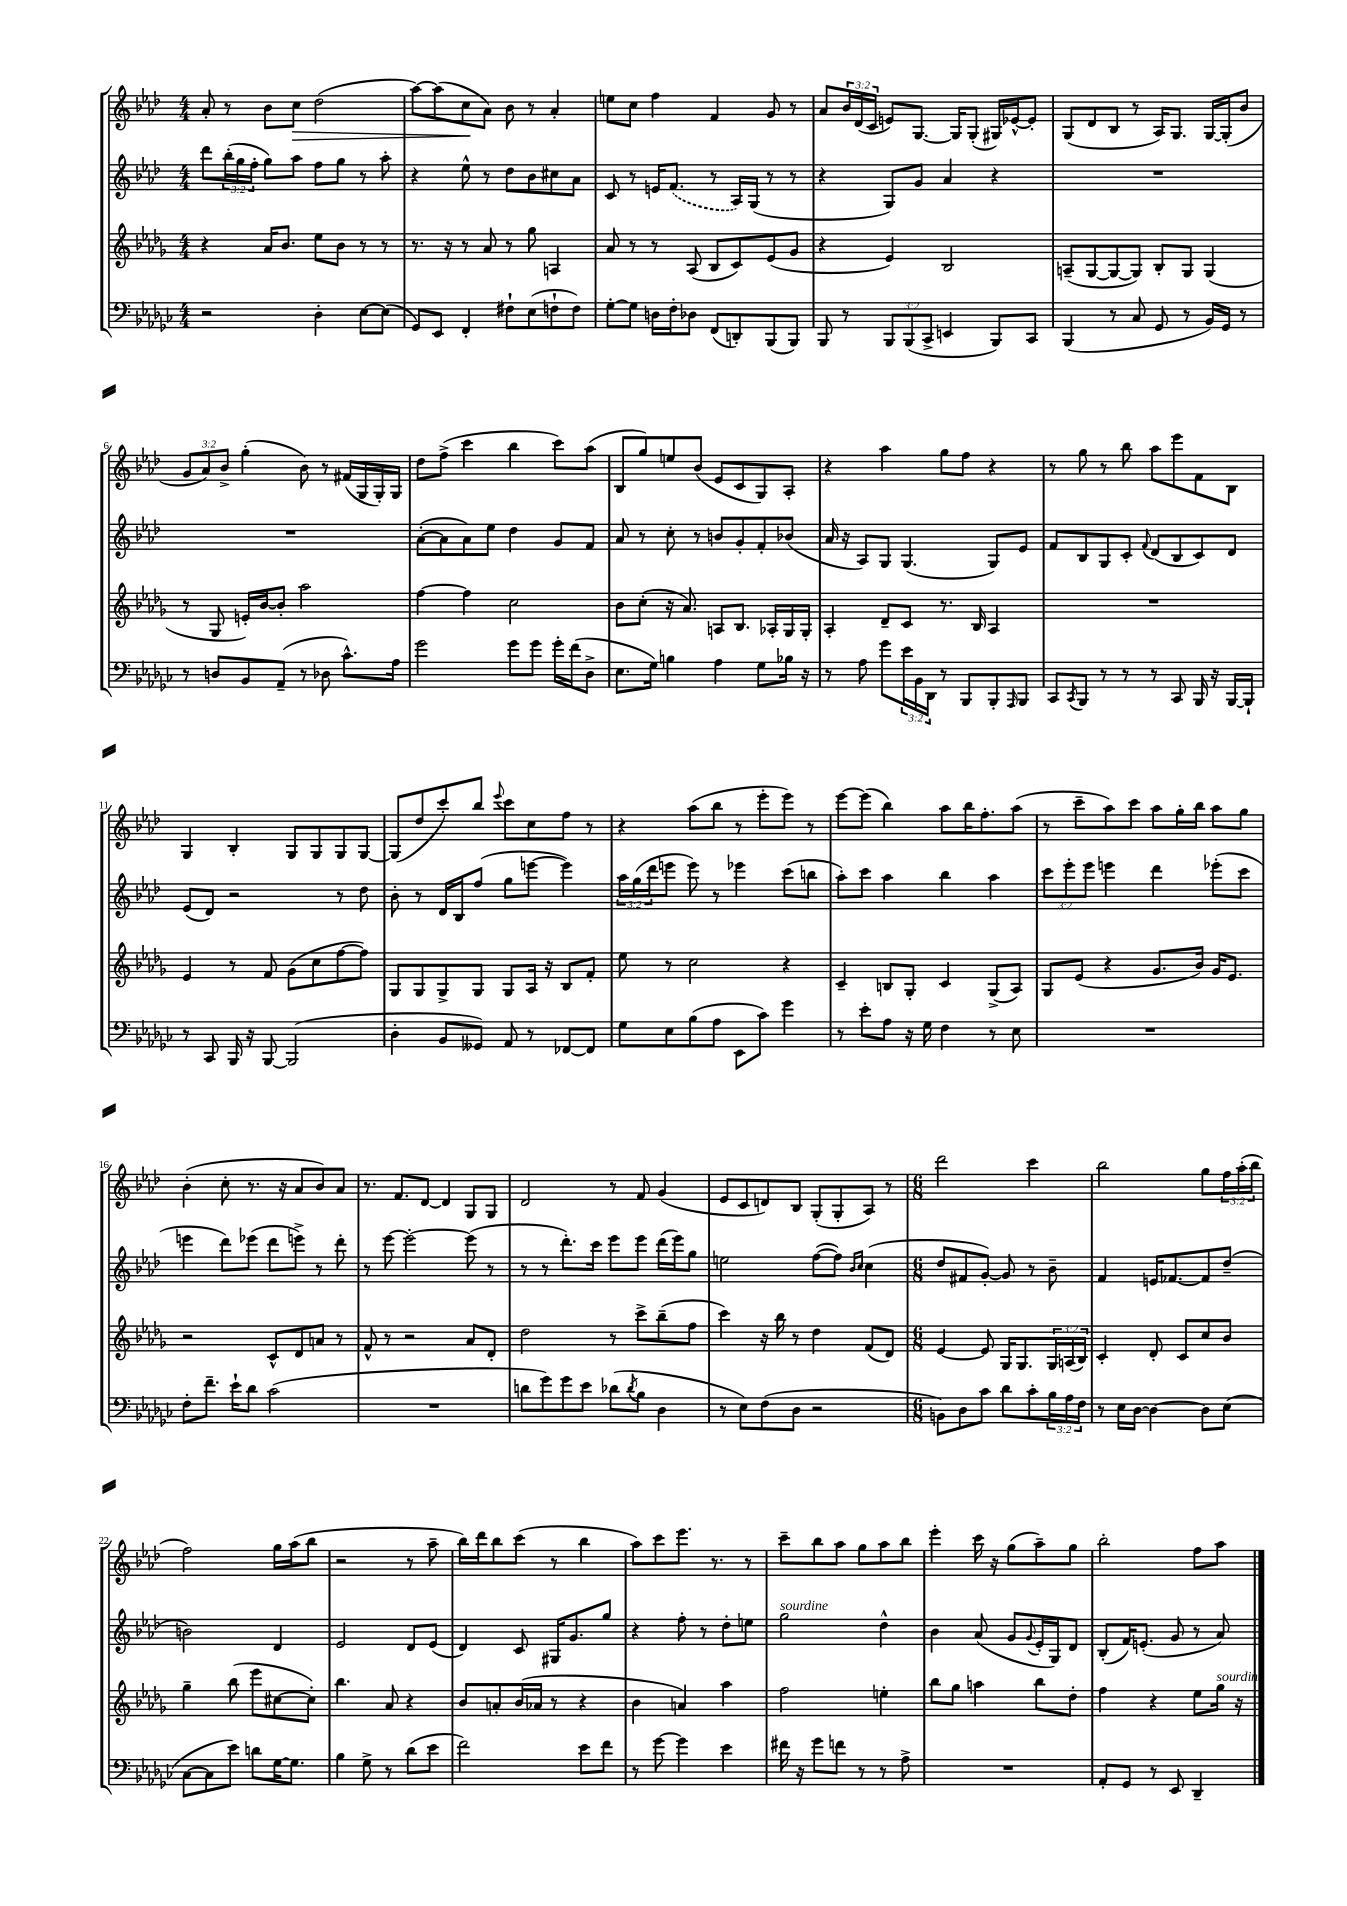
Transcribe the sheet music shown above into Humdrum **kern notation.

**kern	**kern	**kern	**kern
*staff4	*staff3	*staff2	*staff1
*clefF4	*clefG2	*clefG2	*clefG2
*k[b-e-a-d-g-c-]	*k[b-e-a-d-g-]	*k[b-e-a-d-]	*k[b-e-a-d-]
*M4/4	*M4/4	*M4/4	*M4/4
2r	4r	8ddd-	8a-'
.	.	(24bb-'	8r
.	.	24gg	.
.	.	24ff'	.
.	16a-	8gg)	8b-
.	8.b-	.	.
.	.	8aa-	8cc
4D-'	8ee-	8ff	(2dd-
.	8b-	8gg	.
[8E-	8r	8r	.
(8E-]	8r	8aa-'	.
=	=	=	=
8GG-)	8.r	4r	[8aa-)
8EE-	.	.	(8aa-]
.	16r	.	.
4FF'	8r	8ee-^^	8cc
.	8a-	8r	8a-)
8F#`	8r	8dd-	8b-
(8E-	8gg-	8b-	8r
8F`	4A	8cc#	4a-'
8F)	.	8a-	.
=	=	=	=
[8G-'	8a-	8c	8ee
8G-]	8r	8r	8cc
16D	8r	16e	4ff
16F'	.	(8.f	.
8D-	(8A-	.	.
(8FF	8B-	8r	4f
8DD')	8c)	16A-)	.
.	.	(16G	.
(8BBB-	(8e-	8r	8g
8BBB-)	8g-	8r	8r
=	=	=	=
8BBB-	4r	4r	8a-
8r	.	.	24b-
.	.	.	(24d-
.	.	.	24c
12BBB-	4e-)	8G)	8e)
(12BBB-	.	.	.
.	.	8g	[8.G
12CC-^	.	.	.
4EE	2B-	4a-	.
.	.	.	16G]
.	.	.	(8G'
8BBB-)	.	4r	16G#)
.	.	.	[16e-^^
8CC-	.	.	8e-']
=	=	=	=
(4BBB-	(8A~	1r	(8G
.	[8G-	.	8d-
8r	8G-_	.	8B-
8C-	8G-])	.	8r
8GG-	8B-'	.	16A-)
.	.	.	8.G
8r	8G-	.	.
16BB-)	(4G-	.	[16G
16GG-	.	.	(16G']
8r	.	.	8b-
=	=	=	=
8r	8r	1r	12g
.	.	.	12a-)
8D	8G-	.	.
.	.	.	12b-^
8BB-	16e')	.	(4gg'
.	[16b-	.	.
(8AA-~	8b-']	.	.
8r	2aa-	.	8b-)
8D-	.	.	8r
8.c-^^)	.	.	(16f#
.	.	.	16G
.	.	.	16G')
16A-	.	.	16G
=	=	=	=
2g-	[4ff	([8a-'	8dd-
.	.	8a-]	(8ff^
.	4ff]	8a-)	4ccc
.	.	8ee-	.
8g-	2cc	4dd-	4bb-
8g-	.	.	.
16g-'	.	8g	8ccc)
(16f	.	.	.
8D-^	.	8f	(8aa-
=	=	=	=
8.E-	8b-	8a-	8B-
.	(8cc'	8r	8gg)
16G-)	.	.	.
4B	16r	8cc'	8ee
.	8.a-)	.	.
.	.	8r	(8b-
4A-	8A	8b	8e-
.	8.B-	8g'	8c
8G-	.	8f'	8G)
.	16A-'	.	.
16B-	16G-	(8b-	8A-'
16r	16G-'	.	.
=	=	=	=
8r	4A-'	16a-	4r
.	.	16r	.
8A-	.	8A-)	.
8g-	8d-~	8G	4aa-
24e-	8c	(4.G	.
24BB-	.	.	.
24DD-	.	.	.
8r	8.r	.	8gg
8BBB-	.	.	8ff
.	16B-	.	.
8BBB-'	4A-	8G)	4r
16qqAAA-	.	.	.
8BBB-	.	8e-	.
=	=	=	=
8CC-	1r	8f	8r
8qCC-	.	.	.
8BBB-	.	8B-	8gg
8r	.	8G	8r
8r	.	8c'	8bb-
.	.	8qqf	.
8r	.	(8d-	8aa-
8CC-	.	8B-	8eee-
16BBB-	.	8c)	8f
16r	.	.	.
[16BBB-	.	8d-	8B-
16BBB-`]	.	.	.
=	=	=	=
8r	4e-	(8e-	4G
8CC-	.	8d-)	.
16BBB-	8r	2r	4B-'
16r	.	.	.
[8BBB-	8f	.	.
(2BBB-]	(8g-	.	8G
.	8cc	.	8G
.	[8ff	8r	8G
.	8ff])	8dd-	[8G
=	=	=	=
4D-'	8G-	8b-'	(8G]
.	8G-	8r	8dd-
8BB-	8G-^	16d-	8ccc')
.	.	16B-	.
8GG--)	8G-	(8ff	8bb-
.	.	.	8qqeee-
8AA-	8G-	8gg	8ccc
8r	16A-	[8eee	8cc
.	16r	.	.
[8FF-	8B-	4eee])	8ff
8FF-]	8f'	.	8r
=	=	=	=
8G-	8ee-	24aa-	4r
.	.	(24gg	.
.	.	24ddd-	.
8E-	8r	8eee	.
(8B-	2cc	8eee)	(8aa-
8A-	.	8r	8bb-
8EE-	.	4eee-	8r
8c-)	.	.	8eee-'
4g-	4r	(8ccc	8eee-)
.	.	8bb	8r
=	=	=	=
8r	4c~	8aa-')	[8eee-
8e-'	.	8ccc	(8eee-]
8A-	8B	4aa-	4bb-)
16r	8G-'	.	.
16G-	.	.	.
4F	4c	4bb-	8aa-
.	.	.	16bb-
.	.	.	8.ff'
8r	(8G-^	4aa-	.
8E-	8A-)	.	(8aa-
=	=	=	=
1r	8G-	12ccc	8r
.	.	12eee-'	.
.	(8e-	.	8ccc~
.	.	12eee-	.
.	4r	4eee	8aa-)
.	.	.	8ccc
.	8.g-	4ddd-	8aa-
.	.	.	16gg'
.	16b-)	.	16bb-
.	16g-	(8eee-'	8aa-
.	8.e-	.	.
.	.	8ccc	8gg
=	=	=	=
8F'	2r	4eee	(4b-'
8.f~	.	.	.
.	.	8ddd-)	8cc'
16e-`	.	.	.
8d-	.	(8eee-	8.r
(2c-	8c^^	8ddd-	.
.	.	.	16r
.	8d-	8eee^)	8a-
.	8a	8r	8b-)
.	8r	8ddd-'	8a-
=	=	=	=
1r	8f^^	8r	8.r
.	8r	[8eee-	.
.	.	.	8.f
.	2r	2eee-'_	.
.	.	.	[8d-
.	.	.	4d-]
.	8a-	(8eee-]	8G
.	8d-'	8r	8G
=	=	=	=
8d	2dd-	8r	2d-
8g-)	.	8r	.
8g-	.	8.ddd-')	.
8e-	.	.	.
.	.	16ccc	.
(8d-	8r	8eee-	8r
8qd-	.	.	.
8B-	8ccc^	8eee-	8f
4D-	(8bb-~	(16ddd-	(4g
.	.	16eee-)	.
.	8ff	8gg	.
=	=	=	=
8r	4ccc)	2ee	8e-
8E-)	.	.	8c
(8F	16r	.	8d)
.	16bb-	.	.
8D-	8r	.	8B-
2r	4dd-	([8ff	(8G'
.	.	8ff])	8G'
.	.	16qqb-	.
.	.	16qqcc	.
.	(8f	(4cc	8A-)
.	8d-)	.	8r
=	=	=	=
*M6/8	*M6/8	*M6/8	*M6/8
8BB)	[4e-	8dd-	2ddd-
8D-	.	8f#	.
8c-	8e-]	[8g')	.
8d-	16G-	8g]	.
.	8.G-	.	.
8c-'	.	8r	4ccc
24B-	24G-	8b-~	.
24A-	(24A	.	.
24F	24B-)	.	.
=	=	=	=
8r	4c'	4f	2bb-
16E-	.	.	.
[16D-	.	.	.
4D-_	8d-'	16e	.
.	.	[8.f-	.
.	8c	.	.
8D-]	8cc	8f-]	8gg
(8E-	8b-	(8dd-~	24ff
.	.	.	(24aa-'
.	.	.	24bb-
=	=	=	=
[8C-	4gg-~	2b)	2ff)
8C-]	.	.	.
8e-)	(8bb-	.	.
8d	8eee-	.	.
[16G-	[8cc#	4d-	16gg
8.G-]	.	.	(16aa-
.	8cc#'])	.	8bb-
=	=	=	=
4B-	4.bb-	2e-	2r
8G-^	.	.	.
8r	8a-	.	.
(8d-	4r	8d-	8r
8e-	.	(8e-	8aa-~
=	=	=	=
2f)	8b-	4d-)	16bb-)
.	.	.	16ddd-
.	8a'	.	8bb-
.	(16b-	8c	(8ccc
.	16a-	.	.
.	8r	16G#	8r
.	.	8.g	.
8e-	4r	.	4bb-
8f	.	8gg	.
=	=	=	=
8r	4b-	4r	8aa-)
[8g-	.	.	8ccc
4g-]	4a)	8ff'	8.eee-
.	.	8r	.
.	.	.	8.r
4e-	4aa-	8dd-'	.
.	.	8ee	8r
=	=	=	=
16f#	2ff	2gg	8ccc~
16r	.	.	.
8g-	.	.	8bb-
8f	.	.	8aa-
8r	.	.	8gg
8r	4ee'	4dd-^^	8aa-
8A-^	.	.	8bb-
=	=	=	=
2.r	8bb-	4b-	4eee-'
.	8gg-	.	.
.	4aa	(8a-	16ccc
.	.	.	16r
.	.	8g	(8gg
.	.	8qqg	.
.	8bb-	16e-'	8aa-~)
.	.	16G)	.
.	8dd-'	8d-	8gg
=	=	=	=
8AA-'	4ff	(8B-'	2bb-'
8GG-	.	16f)	.
.	.	(8.e'	.
8r	4r	.	.
8EE-	.	8g	.
4DD-~	8ee-	8r	8ff
.	16gg-	8a-)	8aa-
.	16r	.	.
==	==	==	==
*-	*-	*-	*-
